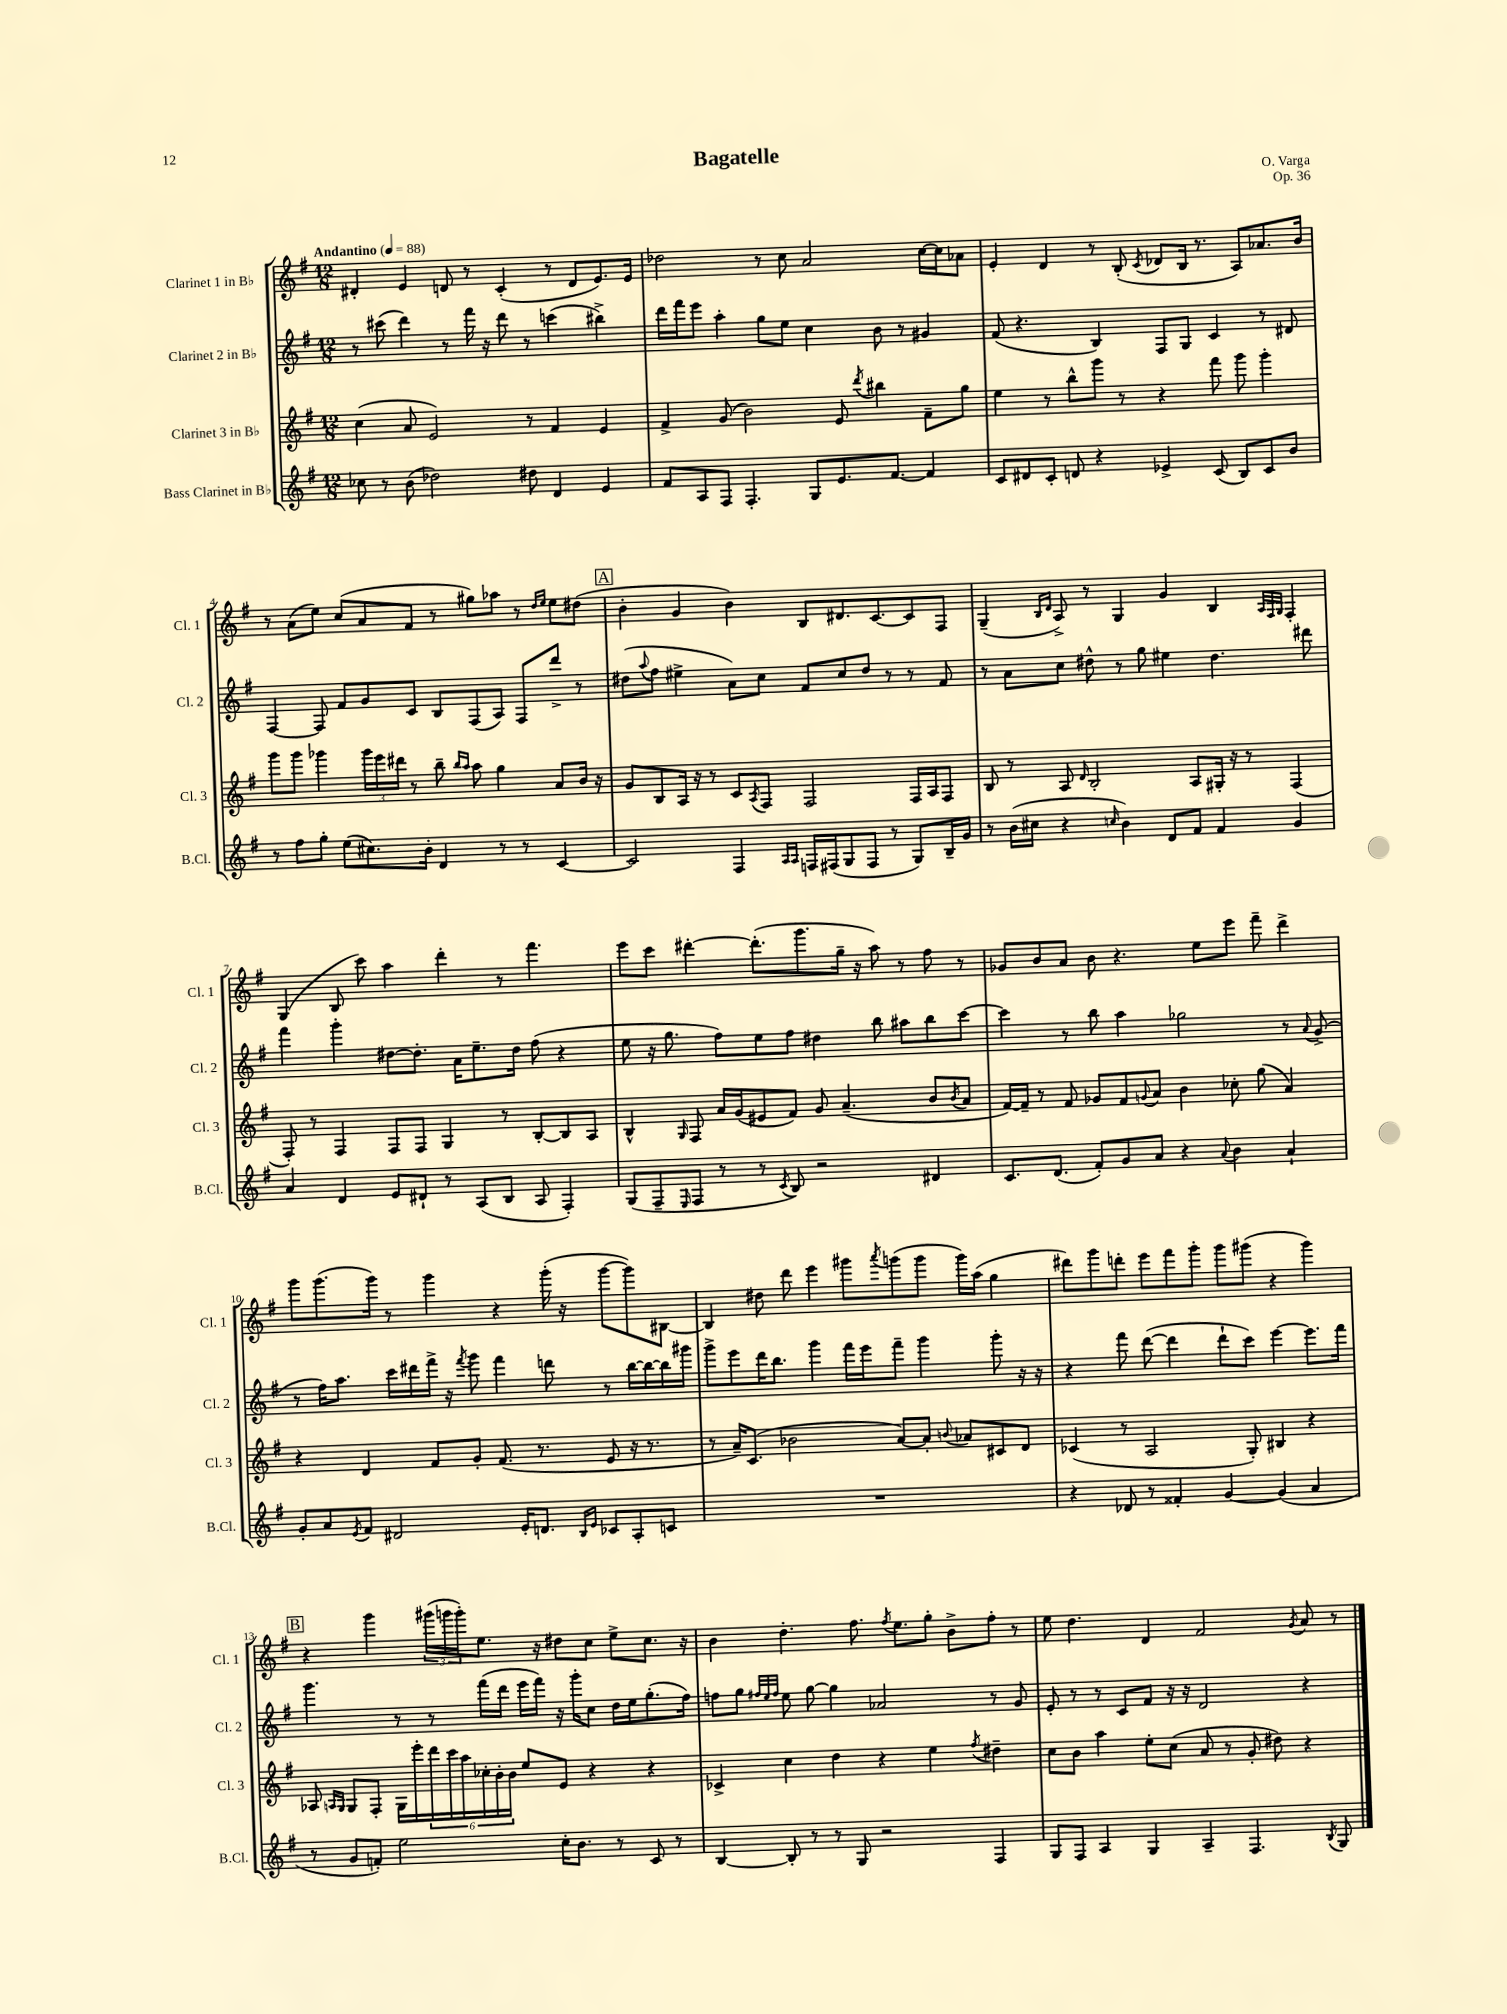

**kern	**kern	**kern	**kern
*staff4	*staff3	*staff2	*staff1
*clefG2	*clefG2	*clefG2	*clefG2
*k[f#]	*k[f#]	*k[f#]	*k[f#]
*M12/8	*M12/8	*M12/8	*M12/8
*MM88	*MM88	*MM88	*MM88
8cc-	(4cc	8r	4d#'
8r	.	(8ccc#	.
(8b	8a	4ddd)	4e
2dd-)	2e)	.	.
.	.	8r	8d
.	.	16fff#	8r
.	.	16r	.
.	.	8ddd	(4c'
8dd#	8r	8r	.
4d	4f#	(4ccc	8r
.	.	.	8d
4e	4e	4bb#^)	8.e)
.	.	.	16e
=	=	=	=
8f#	4f#^	16ddd	2dd-
.	.	16fff#	.
8A	.	8eee	.
8F#	(8g	4aa'	.
4.F#'	2b)	.	.
.	.	8gg	8r
.	.	8ee	8cc
8G	.	4cc	2a
8.e	8e	.	.
.	8qddd	.	.
.	4bb#	8b	.
[8.f#	.	.	.
.	.	8r	.
4f#]	8f#~	4g#	[16cc
.	.	.	16cc]
.	8gg	.	8a-
=	=	=	=
8c	4ee	(8f#	4e'
8d#	.	4.r	.
8c'	8r	.	4d
8d	8bb^^	.	.
4r	8ggg	4B)	8r
.	8r	.	(8B'
.	.	.	8qc
4e-^	4r	8F#	8d-
.	.	8G	16B
.	.	.	8.r
(8c	8fff#	4c	.
8B)	8ggg	.	8A)
8c	4ggg'	8r	8.a-
8b	.	8d#	.
.	.	.	16b
=	=	=	=
8r	8ggg	[4F#	8r
8ff#	8ggg	.	(8a
8gg'	4ggg-	8F#]	8ee)
(8ee	.	8f#	(8cc
8.cc#)	24ggg-	8g	8a
.	24eee	.	.
.	24ddd#	.	.
.	8r	8c	8f#
16b'	.	.	.
4d	8bb~	8B	8r
.	16qqbb	.	.
.	16qqaa	.	.
.	8aa	(8F#	8gg#)
8r	4gg	8A)	8aa-
8r	.	8F#	8r
.	.	.	16qqdd
.	.	.	16qqee
[4c	8a	8ddd^	8ee
.	16b	8r	(8dd#
.	16r	.	.
=	=	=	=
2c]	8g	(8dd#	4b'
.	.	8qqaa	.
.	8B	8ff#	.
.	16A	4ee#^	4g
.	16r	.	.
.	8r	.	.
4F#	8c	8a)	4b)
.	8qA	.	.
.	8F#	8cc	.
16qqA	.	.	.
16qqA	.	.	.
16F	2F#	8f#	8B
(16F#	.	.	.
8G	.	8cc	8.d#
8F#	.	8dd#	.
.	.	.	[8.c
8r	.	8r	.
8G)	16F#	8r	8c]
.	16A	.	.
16B~	8F#	8f#	8F#
16g	.	.	.
=	=	=	=
8r	8B	8r	(4G~
(16b	8r	8a	.
16cc#	.	.	.
.	.	.	16qqB
.	.	.	16qqd
4r	8A	8cc	8A^)
.	16qqd	.	.
.	2B'	8dd#^^	8r
16qqcc	.	.	.
4b)	.	8r	4G
.	.	8gg	.
8d	.	4ee#	4g
8f#	8A	.	.
4f#	16G#'	4.dd#	4B
.	16r	.	.
.	8r	.	.
.	.	.	32qqA
.	.	.	32qqF#
.	.	.	32qqG
4g	(4F#	.	4F#'
.	.	8ddd#	.
=	=	=	=
4a	8F#')	4fff#	(4G
.	8r	.	.
4d	4F#	4ggg'	8B
.	.	.	8ccc)
8e	8F#	[8dd#	4aa
8d#`	8F#	8.dd#']	.
8r	4G	.	4ddd'
.	.	16a	.
(8A	.	8.ee~	.
8B	8r	.	8r
.	.	16dd#	.
8A	[8B'	(8ff#	4.fff#
4F#')	8B]	4r	.
.	8A	.	.
=	=	=	=
(8G	4B^^	8ee	8eee
8F#~	.	16r	8ccc
.	.	8.gg	.
16qqE	16qqG	.	.
8F#	8F#	.	[4ddd#'
8r	16a	8ff#)	.
.	(16g	.	.
8r	8e#	8ee	(8.ddd#']
8qc	.	.	.
8B)	8f#)	8ff#	.
.	.	.	8.ggg
2r	8g	4dd#	.
.	(4.a~	.	16gg~
.	.	.	16r
.	.	8bb	8aa)
.	.	8aa#	8r
4d#	8b	8bb	8ff#
.	8qb	.	.
.	8a	[8ccc	8r
=	=	=	=
8.c	[16f#)	4ccc]	8g-
.	16f#~]	.	.
.	8r	.	8b
(8.d	.	.	.
.	8f#	8r	8a
8f#')	8g-	8bb	8b
8g	8f#	4aa	4.r
.	8qqg	.	.
8a	8a	.	.
4r	4b	2gg-	.
.	.	.	8ee
8qqa	.	.	.
4b	8cc-'	.	8eee
.	(8gg	.	8fff#~
4a`	4a)	8r	4ddd^
.	.	8qqa	.
.	.	(8g^	.
=	=	=	=
8g'	4r	8r	8ggg
8a	.	16ff#)	(8.ggg
.	.	8.aa	.
8qe	.	.	.
8f#	4d	.	.
.	.	.	16ggg)
2d#	.	16ccc	8r
.	.	16ddd#	.
.	8f#	16fff#^	4ggg
.	.	16r	.
.	.	8qfff#	.
.	8g'	8ggg	.
.	(8.f#	4fff#	4r
16e'	.	.	.
8.d	8.r	.	.
.	.	8ddd	(16ggg'
.	.	.	16r
16qqB	.	.	.
16qqe	.	.	.
8c-	8e	8r	[8ggg
8A'	16r	[16bb	8ggg])
.	8.r	16bb_	.
8c	.	16bb]	[8B#
.	.	16ggg#	.
=	=	=	=
1.r	8r	8ggg^	4B#]
.	16a~)	8eee	.
.	(8.c	.	.
.	.	16ddd	8dd#
.	.	8.bb	.
.	2b-	.	8ddd
.	.	4ggg	4eee
.	.	16fff#	8ggg#
.	.	16eee	.
.	.	.	8qaaa
.	[8a)	8fff#~	(8ggg
.	8a']	4ggg	8ggg
.	8qqb	.	.
.	8a-	.	16ggg)
.	.	.	(16aa
.	8c#	8ggg'	4gg
.	8d	16r	.
.	.	16r	.
=	=	=	=
4r	(4c-	4r	8ddd#)
.	.	.	8ggg
8d-	8r	8fff#	8ddd'
8r	2A	([8ddd	8eee
4f##'	.	4ddd]	8fff#
.	.	.	8ggg'
[4g	.	8ddd`	8ggg
.	8G')	8ccc)	(8ggg#
(4g]	4B#	[4eee	4r
4a	4r	8.eee]	4ggg#)
.	.	16fff#	.
=	=	=	=
8r	8A-	4.ggg	4r
.	16qqA	.	.
.	16qqG	.	.
8g	8G	.	.
8f')	8F#'	.	4ggg
2ee	16G	8r	.
.	16eee'	.	.
.	24ddd	8r	(24ggg#
.	24ccc	.	24ggg
.	24aa	.	24ggg')
.	24cc-'	(16fff#	8.ee
.	24b'	.	.
.	.	16ddd	.
.	24b	.	.
.	8ee	16eee	.
.	.	16fff#)	16r
16cc'	8e	16r	8dd#
8.b	.	16ggg'	.
.	4r	8cc	8cc
8r	.	16dd	8ee^
.	.	16ee	.
8c	4r	(8.gg'	8.cc
8r	.	.	.
.	.	16ff#)	16r
=	=	=	=
[4B	4c-^	8ff	4b
.	.	8gg	.
.	.	32qqff#	.
.	.	32qqee	.
.	.	32qqff#	.
8B']	4cc	8ee	4.dd'
8r	.	[8gg	.
8r	4dd	4gg]	.
8G	.	.	8.ff#
2r	4r	2a-	.
.	.	.	8qff#
.	.	.	8.ee
.	4ee	.	8gg'
.	.	.	8b^
.	8qff#	.	.
4F#	4dd#~	8r	8ff#'
.	.	8g	8r
=	=	=	=
8G	8cc	8e'	8ee
8F#	8b	8r	4.dd
4A	4aa	8r	.
.	.	8c	.
4G	8ee'	8f#	4d
.	(8cc	16r	.
.	.	16r	.
4A~	8a	2d	2f#
.	8r	.	.
4.F#	8g'	.	.
.	8dd#)	.	.
.	.	.	8qg
.	4r	4r	8a
8qB	.	.	.
8G	.	.	8r
==	==	==	==
*-	*-	*-	*-
